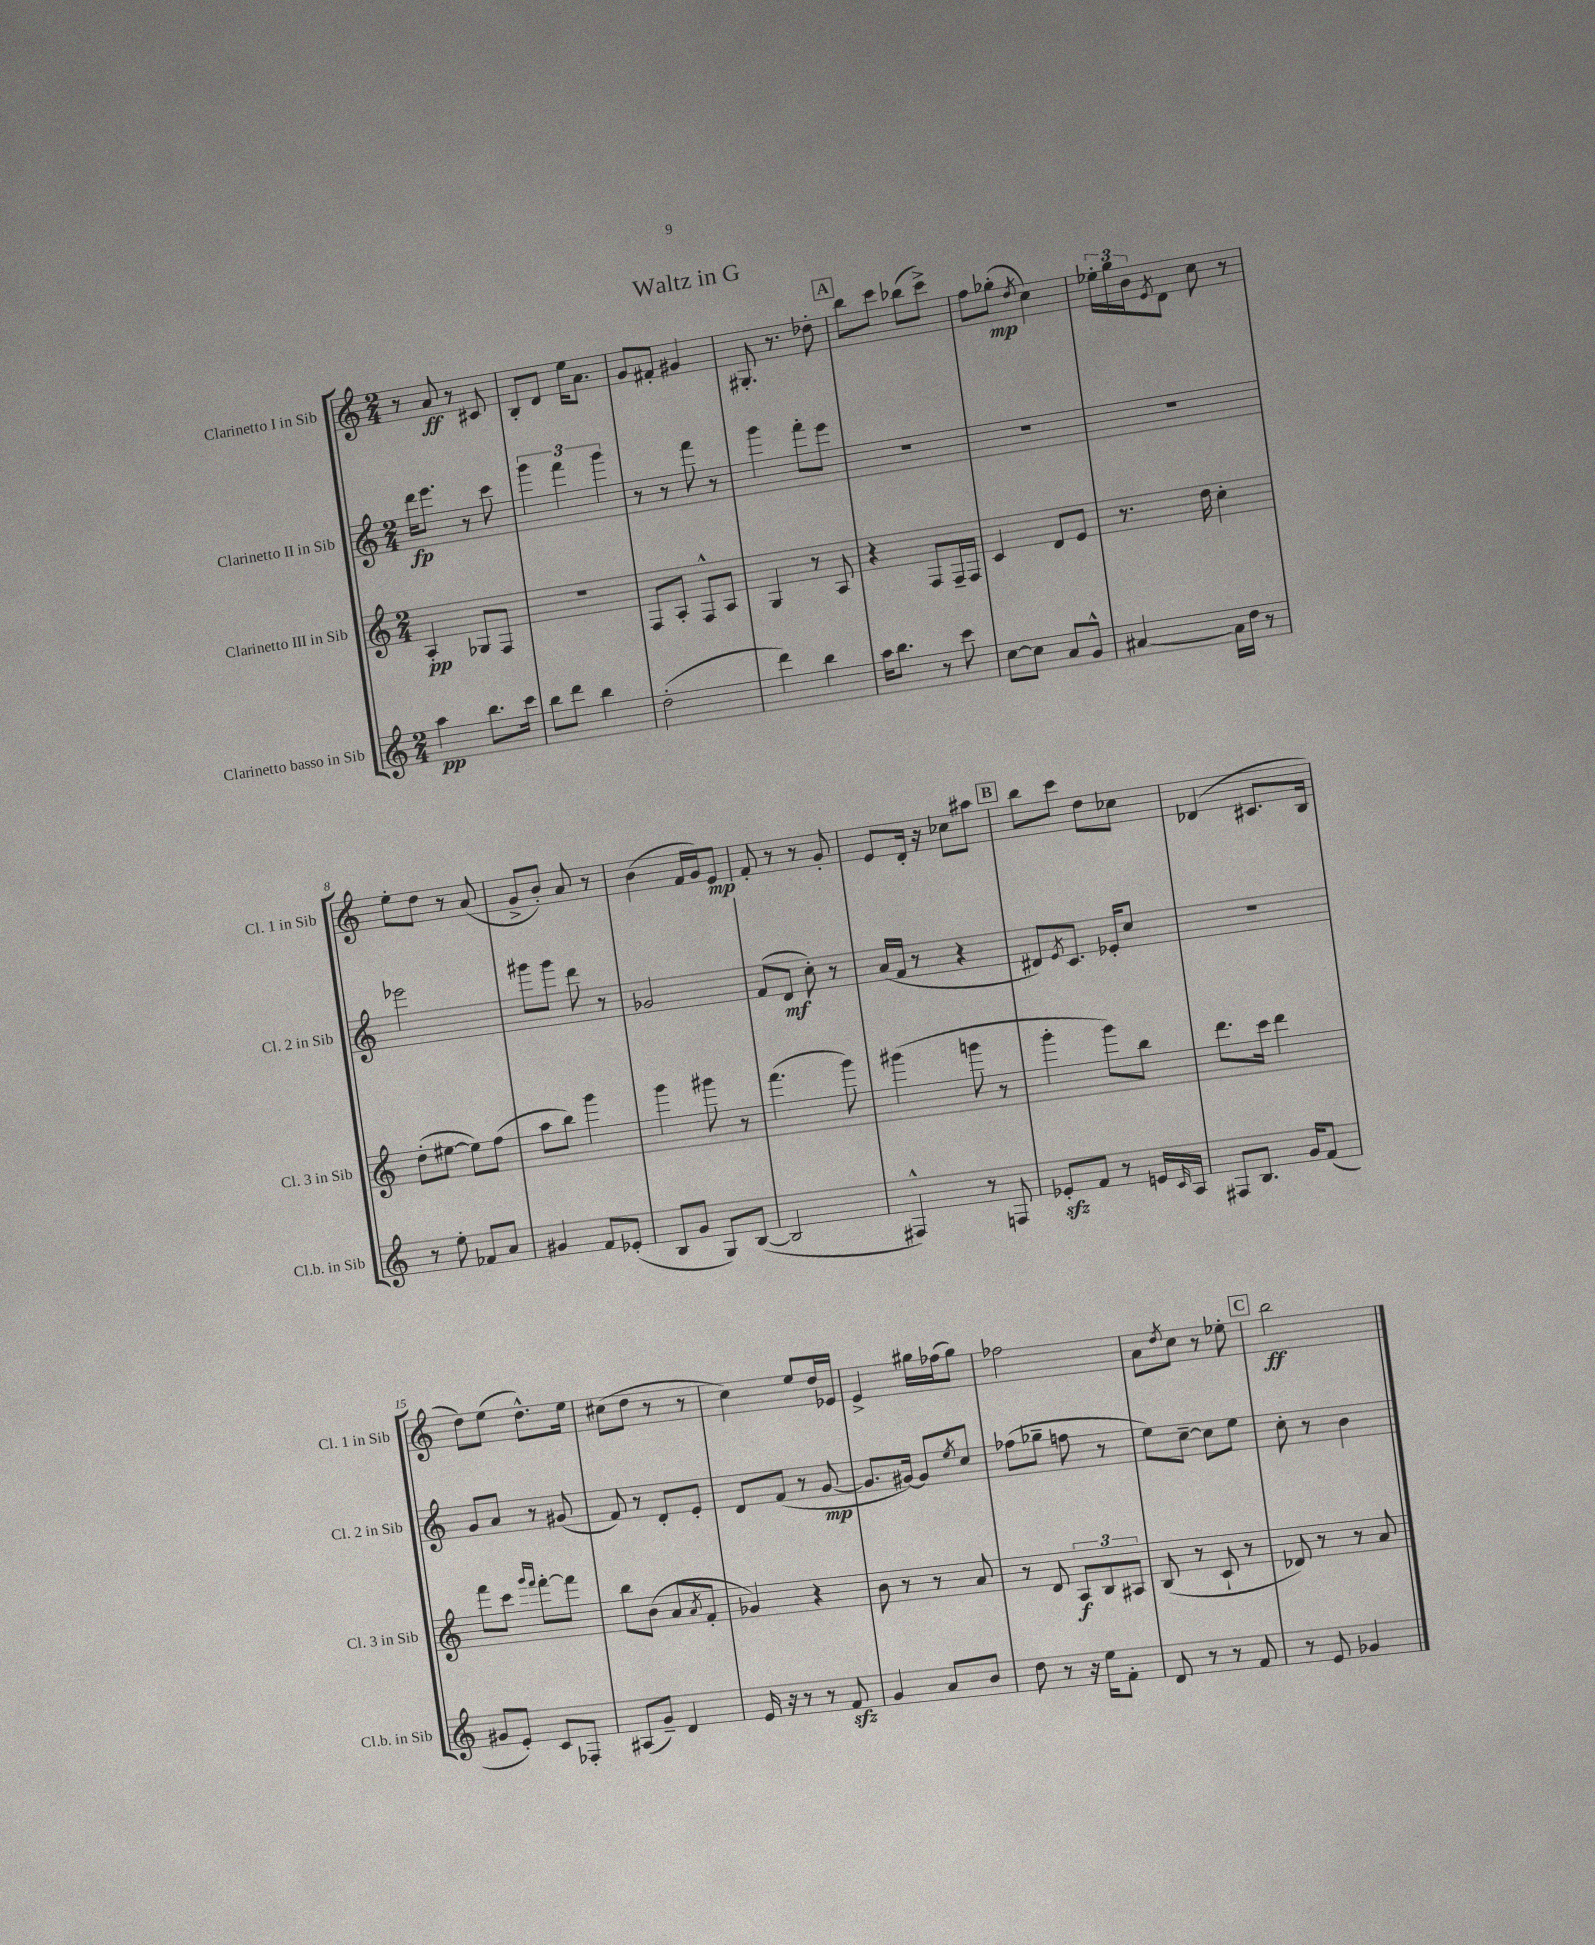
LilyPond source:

\header { title = "Waltz in G" }
<<
\new StaffGroup <<
\new Staff = "s0" \with { instrumentName = "Clarinetto I in Sib" shortInstrumentName = "Cl. 1 in Sib" } {
    \clef treble \key c \major \numericTimeSignature \time 2/4
    r8 a'8\ff r8 cis'8 |
    b8-. d'8 e''16 a'8. |
    g'8 fis'8-. gis'4 |
    gis8.-. r8. des''8-. |
    \mark \markup { \box "A" } b''8 c'''8 bes''8( c'''8->) |
    f''8 ges''8-.\mp( \acciaccatura { d''8 } c''4) |
    \tuplet 3/2 { ees''16-. g''16 b'16 } \acciaccatura { e'8 } d'8 c''8 r8 |
    e''8-. d''8 r8 a'8( |
    g'8-> b'8-.) a'8 r8 |
    b'4( f'16 g'16) e'8\mp |
    f'8-. r8 r8 g'8-. |
    e'8 d'16-. r16 ces''8 ais''8 |
    \mark \markup { \box "B" } b''8 c'''8 d''8 ces''8 |
    des'4( cis'8. b16 |
    d''8) e''8( d''8.-^) e''16 |
    cis''8( d''8 r8 r8 |
    c''4) e''8 d''16 ees'16 |
    e'4-> gis''16 fes''16( gis''8) |
    fes''2 |
    a'8 \acciaccatura { d''8 } c''8 r8 ees''8-. |
    \mark \markup { \box "C" } b''2\ff \bar "|." |
}
\new Staff = "s1" \with { instrumentName = "Clarinetto II in Sib" shortInstrumentName = "Cl. 2 in Sib" } {
    \clef treble \key c \major \numericTimeSignature \time 2/4
    d'''16\fp e'''8. r8 c'''8 |
    \tuplet 3/2 { g'''4 f'''4 g'''4 } |
    r8 r8 f'''8 r8 |
    g'''4 f'''8-. e'''8 |
    \mark \markup { \box "A" } R2 |
    R2 |
    R2 |
    ees'''2 |
    gis'''8 gis'''8 d'''8 r8 |
    ges'2 |
    f'8( d'8\mf c''8-.) r8 |
    a'16( f'16 r8 r4 |
    \mark \markup { \box "B" } dis'8) \acciaccatura { e'8 } c'8. ees'16-. c''8 |
    R2 |
    g'8 a'8 r8 gis'8( |
    f'8) r8 d'8-. e'8-. |
    d'8 f'8( r8 g'8~\mp |
    g'8. gis'16~) gis'8 \acciaccatura { e''8 } c''8 |
    fes''8( ges''8-- f''8 r8 |
    e''8) c''8~-- c''8 e''8 |
    \mark \markup { \box "C" } c''8-. r8 b'4 \bar "|." |
}
\new Staff = "s2" \with { instrumentName = "Clarinetto III in Sib" shortInstrumentName = "Cl. 3 in Sib" } {
    \clef treble \key c \major \numericTimeSignature \time 2/4
    a4-.\pp ges8 f8 |
    r2 |
    f8 a8-. f8-^ a8 |
    g4 r8 a8 |
    \mark \markup { \box "A" } r4 f8 f16-- f16 |
    c'4 d'8 e'8 |
    r8. d''16 c''4-. |
    d''8-.( eis''8~ eis''8) f''8( |
    a''8 b''8) g'''4 |
    g'''4 gis'''8 r8 |
    f'''4.( g'''8) |
    gis'''4( g'''8 r8 |
    \mark \markup { \box "B" } g'''4-. g'''8) b''8 |
    d'''8. c'''16 d'''4 |
    f'''8 c'''8 \grace { g'''16 f'''16 } f'''8~-. f'''8 |
    b''8 b'8( a'8 \acciaccatura { a'8 } f'8-. |
    ges'4) r4 |
    b'8 r8 r8 a'8 |
    r8 d'8 \tuplet 3/2 { a8\f b8 ais8 } |
    b8( r8 c'8-! r8 |
    \mark \markup { \box "C" } des'8) r8 r8 a'8 \bar "|." |
}
\new Staff = "s3" \with { instrumentName = "Clarinetto basso in Sib" shortInstrumentName = "Cl.b. in Sib" } {
    \clef treble \key c \major \numericTimeSignature \time 2/4
    a''4\pp b''8. c'''16 |
    b''8 d'''8 b''4 |
    d''2-.( |
    d'''4) b''4 |
    \mark \markup { \box "A" } a''16 b''8. r8 c'''8 |
    c''8~ c''8 a'8 g'8-^ |
    ais'4~ ais'16 d''16 r8 |
    r8 e''8-. fes'8 a'8 |
    gis'4 f'8 ees'8-.( |
    b8 g'8 g8) b8~( |
    b2 |
    fis4-^) r8 f8 |
    \mark \markup { \box "B" } ees'8-.\sfz f'8 r8 e'16 \grace { c'16 } a16 |
    fis8 b8. g'16 f'8( |
    gis'8 e'8-.) c'8 fes8-. |
    ais8( g'8--) d'4 |
    e'16 r16 r8 r8 f'8\sfz |
    g'4 a'8 b'8 |
    d''8 r8 r16 e''16 f'8-. |
    d'8 r8 r8 f'8 |
    \mark \markup { \box "C" } r8 e'8 ges'4 \bar "|." |
}
>>
>>
